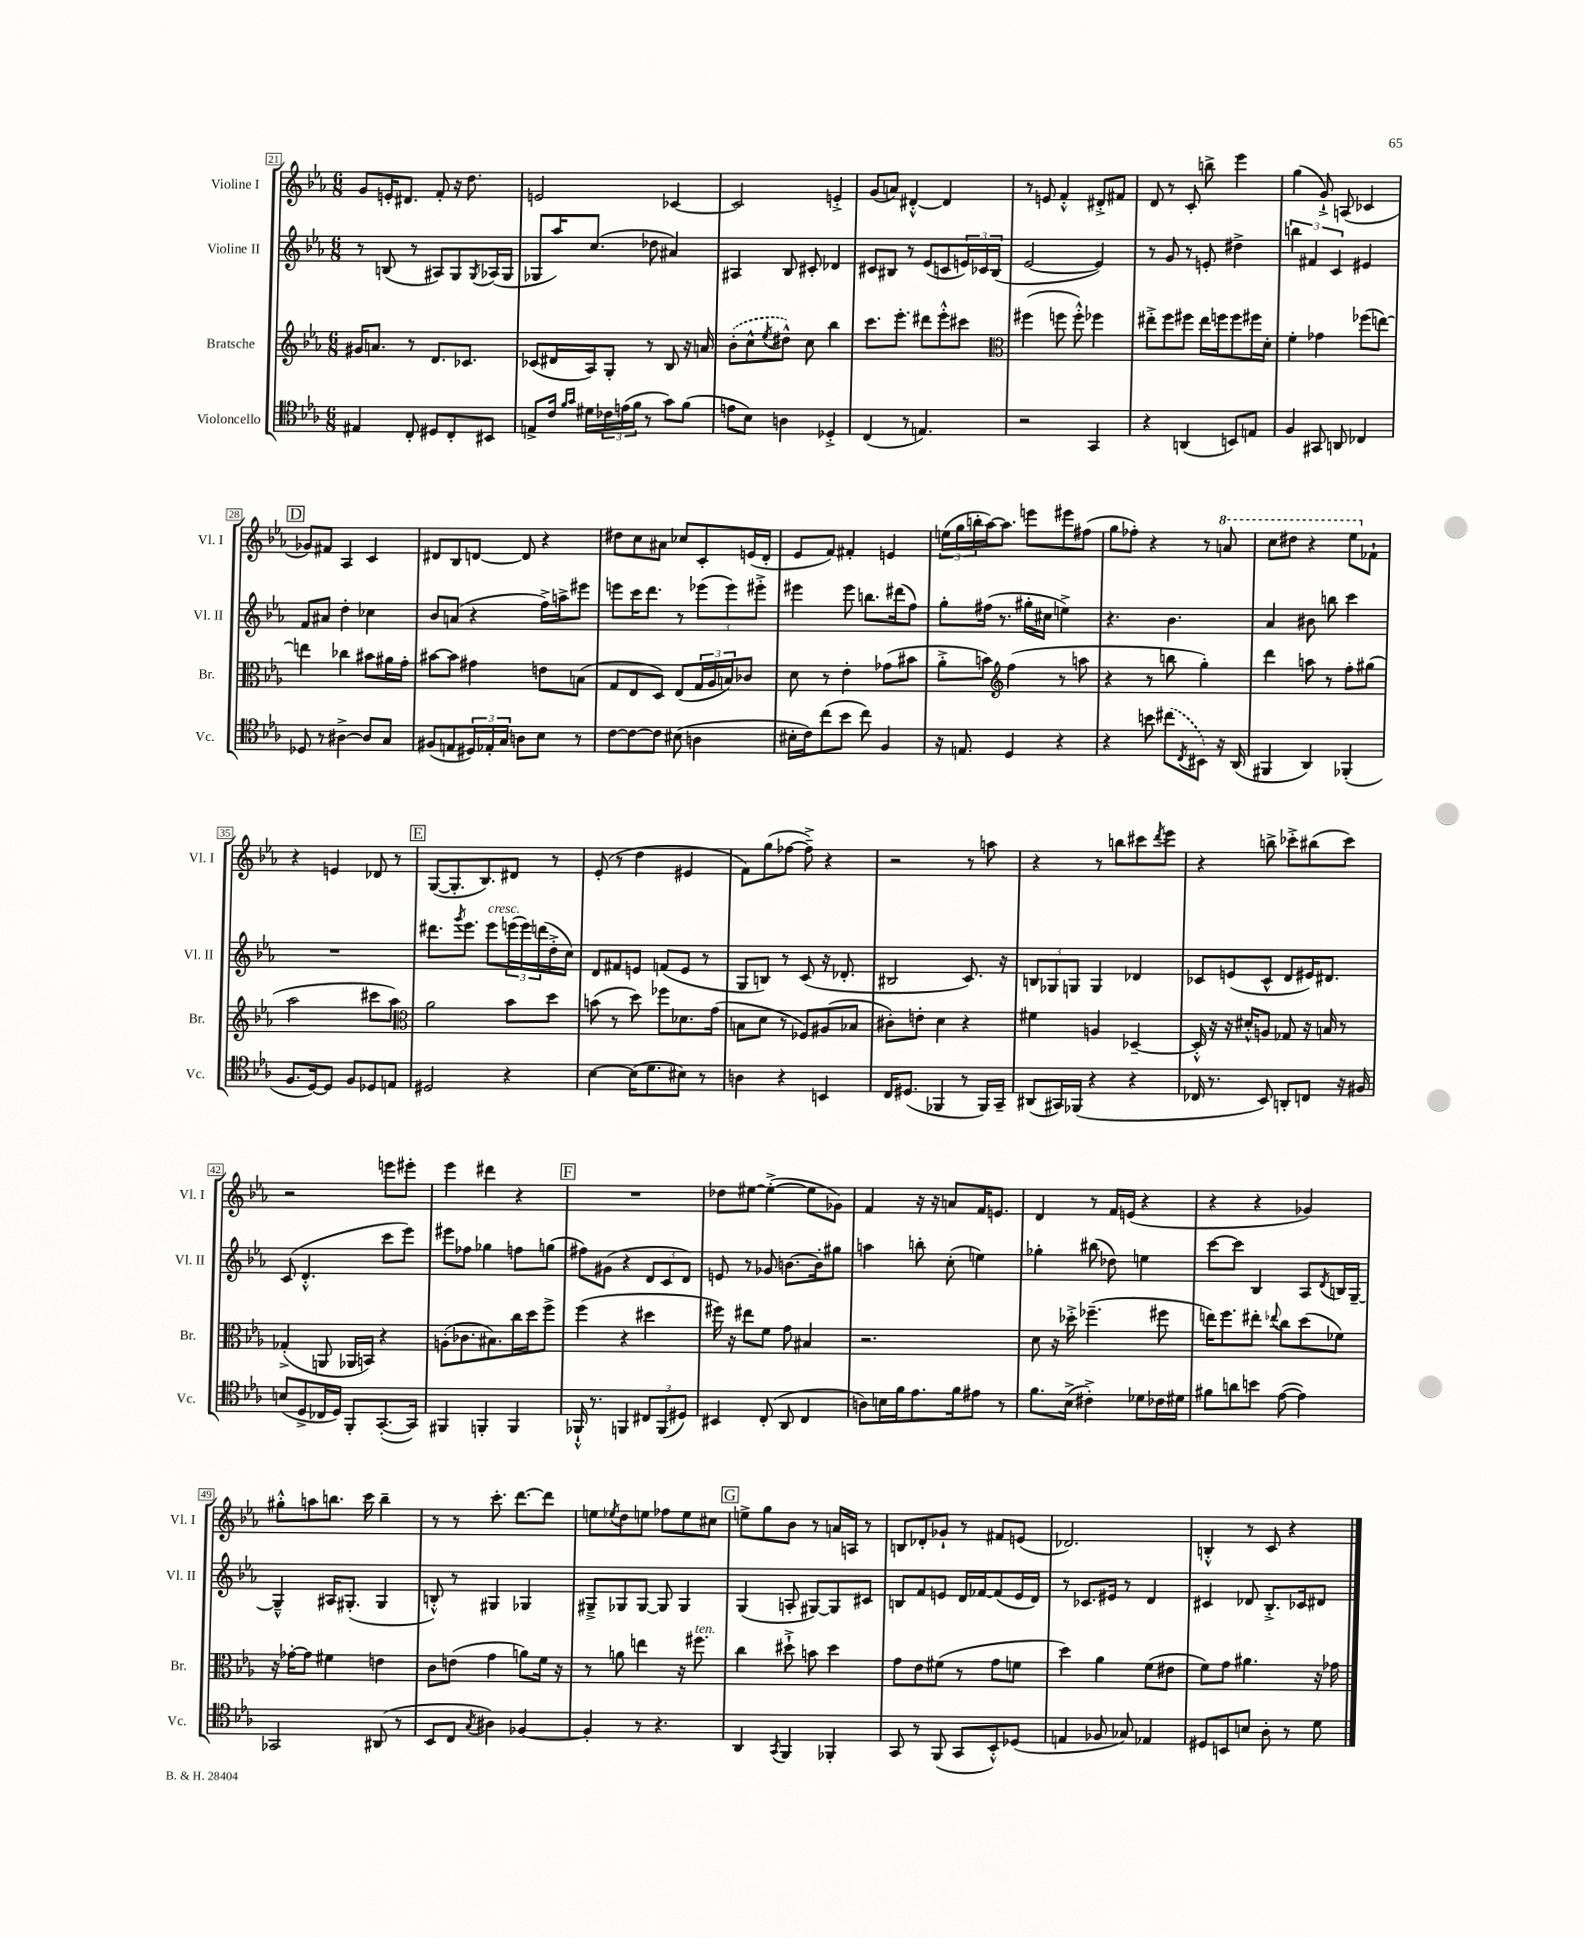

**kern	**kern	**kern	**kern
*staff4	*staff3	*staff2	*staff1
*clefC4	*clefG2	*clefG2	*clefG2
*k[b-e-a-]	*k[b-e-a-]	*k[b-e-a-]	*k[b-e-a-]
*M6/8	*M6/8	*M6/8	*M6/8
4E#/	16g#/LK	8r	8g/L
.	8.a/J	.	.
.	.	(8B/	16e'/K
.	.	.	8.d#/J
8C'/	8r	8r	.
8D#/L	8.d/L	8A#/L)	8f'/
8C'/	.	8G/	16r
.	8.c-/J	.	8.dd\
.	.	8qG/	.
8BB#/J	.	(16A-/L	.
.	.	16G/JJ	.
=	=	=	=
8E^/L	(8c-/L	8G-/L	2e/
16c/Jk	16d#/L	16aa-/K)	.
16qqf/LL	.	.	.
16qqg/JJ	.	.	.
16d#\LL	16A-/J)	(8.cc/J	.
24c-\	8G'/J	.	.
(24e\	.	.	.
24f\JJ	.	.	.
8r	8r	8dd-\	.
8g\L)	8B-/	4a#/)	[4c-/
(8f\J	16r	.	.
.	16a/	.	.
=	=	=	=
8e\L	(8b-'\L	4A#/	2c-/]
8B-\J)	8cc^^\	.	.
.	8qee-/	.	.
4A\	8dd#^^\J)	8B-/	.
.	8cc\	8c#'/	.
4D-'^/	4bb-\	4d-/	4e'^/
=	=	=	=
(4C/	8.ccc\L	8c#/L	(8g/L
.	.	8B#/J	8a/J)
.	8.eee-'\J	.	.
8r	.	8r	[4d#'^^/
4.E/)	8ddd#\L	(8e-/L	.
.	8eee-'^^\	8c/	4d#/]
.	8ccc#\J	24e/L)	.
.	.	24c-/	.
.	.	(24B#/JJ	.
=	=	=	=
*	*clefC3	*	*
2r	(4ff#\	[2e-/	8r
.	.	.	8e/
.	8ff\	.	4f'^^/
.	8ff'^^\)	.	.
4GG/	4ff-\	4e-/])	8d#'^/L
.	.	.	8f#/J
=	=	=	=
4r	8ee#'^\L	8r	8d/
.	8ff\	8g/	8r
(4AA/	8ff#\J	8r	8c'/
.	16ee#\LL	8e'/	8bb^\
.	16ff\J	.	.
8BB/L)	8ff\	4dd#^\	4eee-\
8E/J	16ff#\L	.	.
.	16d'\JJ	.	.
=	=	=	=
4F/	4f'\	6bb\	(4gg\
.	.	6f#/	.
8GG#/	4g-\	.	8g`^/)
.	.	6c/	.
8AA/	.	.	(8A/
4C-/	(8ff-\L	4e#/	4c-/
.	[8ee\J)	.	.
=	=	=	=
8D-/	4ee\]	8f/L	8g-/L)
8r	.	8a#/J	8f#/J
[4A#^\	4cc-\	4dd'\	4A-/
8A#/]L	8b#\L	4cc-\	4c/
8G/J	16a#\L	.	.
.	16g'\JJ	.	.
=	=	=	=
(8F#/L	[8b#\L	8b-/L	8d#/L
8E/	8b#\]J	(8a/J	8B-/
24D#/L)	4g#\	4r	[8d/J
24E-'/	.	.	.
24G/JJ	.	.	.
8A\L	.	.	8d/]
8B-\J	8e\L	16ff^\LL)	4r
.	.	16aa^\J	.
8r	(8B\J	8eee#\J	.
=	=	=	=
[8c\L	8G/L	8eee\L	8dd#\L
8c\_	8E-/	16ccc\K	8cc\
.	.	8.ddd\J	.
8c\]J	8D/J)	.	8a#\J
(8B#\	(8E-/L	8r	8cc-/L
4A\	24G/L	(12eee-\L	8c'/
.	24A-/	.	.
.	24B/J)	12eee-\)	.
.	8c-/J	.	(16e/L
.	.	12eee#'^\J	.
.	.	.	16d'/JJ
=	=	=	=
16B#'\LL	8d\	4eee#\	8e-/L
16c\J)	.	.	.
(8cc\	8r	.	8f/J)
8b-\J	4e-'\	8eee#\	4f#'/
8cc\)	.	8.bb\L	.
4F/	(8g-\L	.	4e/
.	.	(16ddd#\k	.
.	8b#\J	8ff\J)	.
=	=	=	=
16r	8a-'^\L	8gg'\L	(24ee\LL
.	.	.	24gg\
8.E/	.	.	.
.	.	.	24bb'\
.	8b\J)	(16ff#\Jk	[16aa-\J)
.	.	8.r	8.aa-\]J
*	*clefG2	*	*
4D/	(4ff\	.	.
.	.	16gg#'\LL	8eee\L
.	.	16cc#\JJ	.
4r	8r	4ee^\)	8eee#\
.	8aa\	.	(8ff#\J
=	=	=	=
4r	4r	4.r	8gg\L
.	.	.	8ff-'\J)
8b\	8r	.	4r
(8cc#\L	8bb\	4.b-\	.
8qC/	.	.	.
8BB#\J)	4gg'\)	.	8r
16r	.	.	8aa/
(16AA-/	.	.	.
=	=	=	=
4FF#/	4ddd\	4a-/	8ccc\L
.	.	.	8ddd#\J
4AA-/)	8aa\	8b#\	4r
.	8r	8bb\	.
(4FF-'/	8ff'\L	4ccc\	8eee-\L
.	(8gg#\J	.	8f-`\J
=	=	=	=
8.F/L	2aa-\	2.r	4r
[16D/k)	.	.	.
8D/]J	.	.	4e/
8F/L	.	.	.
8D-/	8ccc#\L	.	8d-/
8E/J	8aa-\J)	.	8r
=	=	=	=
*	*clefC3	*	*
2D#/	2a-\	8.ddd#\L	([8G/L
.	.	.	8.G'/]
.	.	8qggg/	.
.	.	8.eee-\J	.
.	.	.	8.B-/)
.	.	8eee-\L	.
4r	8b-\L	(24eee\L	8d#/J
.	.	24eee\)	.
.	.	(24ddd\	.
.	8dd\J	16dd'^\	8r
.	.	16cc\JJ)	.
=	=	=	=
[4B-\	(8b\	8d/L	(8e-'/
.	8r	8f#/	8r
(16B-\]LK	8dd\)	8e/J	4dd\
8.d\	.	.	.
.	8ff-\L	(8f/L	.
8B#\J)	8.d-\	8e/J	4e#/
8r	.	8r	.
.	(16g\Jk	.	.
=	=	=	=
4A\	8B\L	8G/L	8f\L)
.	8d\J	8B/J)	(8gg\
4r	8r	8r	[8ff-\J
.	8F-/L)	(8c/	8ff-~^\])
4BB/	(8A#/	16r	4r
.	.	8.d-'/	.
.	8B-/J	.	.
=	=	=	=
16C/LK	8c#'\L)	2B#/	2r
(8.D#/J	.	.	.
.	8e'\J	.	.
4FF-/	4d\	.	.
8r	4r	8.c/)	8r
16FF-/LL)	.	.	8aa\
16GG~/JJ	.	16r	.
=	=	=	=
(8AA#/L	4f#\	12B/L	4r
.	.	12G-/	.
16GG#/L)	.	.	.
.	.	12G/J	.
(16FF-/JJ	.	.	.
4r	4A/	4G/	8r
.	.	.	8bb\L
4r	[4D-~/	4d-/	8ccc#\
.	.	.	8qddd/
.	.	.	8eee-\J
=	=	=	=
16C-/	16D-'^^/]	8c-/L	4r
8.r	16r	.	.
.	16r	(8e/	.
.	16d#'^^/LK	.	.
8BB-/)	8A/J	8c-^^/J	8bb^\
8AA'/L	8G-/	8d/L	8ccc-'^\L
8C/J	16r	16e#/K)	(8bb#\
.	16B/	8.d#/J	.
16r	8r	.	8ccc-\J)
16F#/	.	.	.
=	=	=	=
(8B/L	(4G-'^/	(8c/	2r
8D^/	.	4.d'^^/	.
16C-/L	8AA/	.	.
16D/JJ)	.	.	.
8FF'/L	16AA-/LL	.	.
.	16BB/JJ)	.	.
([8.GG'/	4r	8ccc\L	8eee\L
.	.	8eee-\J)	8eee#'\J
16GG/]Jk)	.	.	.
=	=	=	=
4FF#/	(8A'\L	8eee#\L	4eee-\
.	8.c-\	8ff-\J	.
4FF'/	.	4gg-\	4ddd#\
.	8.B#\)	.	.
4FF/	16cc\L	8ff\L	4r
.	16dd\J	.	.
.	8ff^\J	(8gg\J	.
=	=	=	=
16FF-`^^/	(4ff\	8ff#\L)	2.r
8.r	.	.	.
.	.	(8g#\J	.
4FF/	4r	4r	.
12C#/L	4dd#\	12d/L	.
(12FF/	.	12c/	.
12D#/J)	.	12d/J)	.
=	=	=	=
4BB#/	16ff#\)	8e/	8dd-\L
.	16r	.	.
.	8ee#\L	8r	[8ee#\J
(8C'/	8f\J	8g-/	(4ee#'^\_
8AA-/	8g\	[8.b\L	.
4C/	4B#/	.	8ee#\]L
.	.	16b'\]k	.
.	.	8gg#\J	8g-\J)
=	=	=	=
8A\L)	2.r	4aa\	4f/
16B\L	.	.	.
16f\J	.	.	.
8.e-\	.	8bb'\	16r
.	.	.	16r
.	.	(8cc'\	8a/L
16f\k	.	.	.
8e#\J	.	4ee\)	16f/K
.	.	.	8.e/J
8r	.	.	.
=	=	=	=
8.f\L	8d\	4gg-'\	4d/
.	16r	.	.
(16B-^\Jk	16dd-'^\	.	.
4c#'^\)	(4.ff-~\	(8bb#\	8r
.	.	8dd-\)	16f/LL
.	.	.	(16e/JJ
8d-\L	.	4ee\	4r
16c-\L	8ff#\	.	.
16d#\JJ	.	.	.
=	=	=	=
8f#\L	16ee\LK)	[8ccc\L	4r
.	8.ff\	.	.
8a\	.	8ccc\]J	.
8b\J	8ee#'\J	4B-/	4r
.	8qqee-/	.	.
([8e-\	8cc\L	.	.
4e-\])	(8dd\	8A-/L	4g-/)
.	.	8qd/	.
.	8f-\J)	16B/L	.
.	.	[16G~/JJ	.
=	=	=	=
2GG-/	16r	4G~^^/]	8gg#'^^\L
.	[16g-'\LK	.	.
.	8g-\]J	.	8aa\
.	4f#\	16A#/LK	8.bb\J
.	.	(8.G#'/J	.
.	.	.	16ccc\
(8AA#/	4e\	4G#/	4bb~\
8r	.	.	.
=	=	=	=
8BB-/L	8c\L	8B'^^/)	8r
8C/J	(8e\J	8r	8r
8qG/	.	.	.
4A#\)	4g\	4G#/	8.ccc'\
.	.	.	[8.ddd\L
[4F-/	8a\L)	4G-/	.
.	16f\Jk	.	8ddd\]J
.	16r	.	.
=	=	=	=
4F-'/]	8r	8G#~^/L	8ee\L
.	.	.	8qee-/
.	8a\	8G-/	8dd\
8r	4ee\	[8G-/J	8ee\J
4.r	.	8G-/]	8ff-\L
.	16r	4G-/	8ee\
.	8.ff#\	.	.
.	.	.	8cc#\J
=	=	=	=
4AA-/	4cc\	(4G/	8ee^\L
.	.	.	8gg\
8qGG/	.	.	.
4FF/	8dd#`^\	8A'/	8b-\J
.	8b\	[8G#/L)	8r
4FF-'/	4dd#\	8G#/]	16a/LL
.	.	.	16A/JJ
.	.	8c#/J	8r
=	=	=	=
8GG/	8g\L	8B/L	8B/L
8r	8e-\	8f/	8d-'/
(8FF/	(8f#\J	8e/J	8g-`/J
8GG/L	8r	16d/LL	8r
.	.	[16f-/J	.
8BB-'^^/)	8g\L	(8f-/]	8f#/L
(8D-/J	8f\J	16e/L	(8e/J
.	.	16d/JJ)	.
=	=	=	=
4E/	4dd\)	8r	2.d-/)
.	.	8.c-/L	.
8F-/	4a-\	.	.
.	.	16e#/Jk	.
8G-/)	.	8r	.
4E-/	(8f\L	4d/	.
.	8e#\J	.	.
=	=	=	=
8D#/L	8f\L)	4c#/	4B'^^/
8BB/	8g\J	.	.
8B/J	4.a#\	8d-/	8r
8A-'\	.	8.B-'^/L	8c/
8r	.	.	4r
.	.	16c-/k	.
8d\	16r	8d#/J	.
.	16g-\	.	.
==	==	==	==
*-	*-	*-	*-
